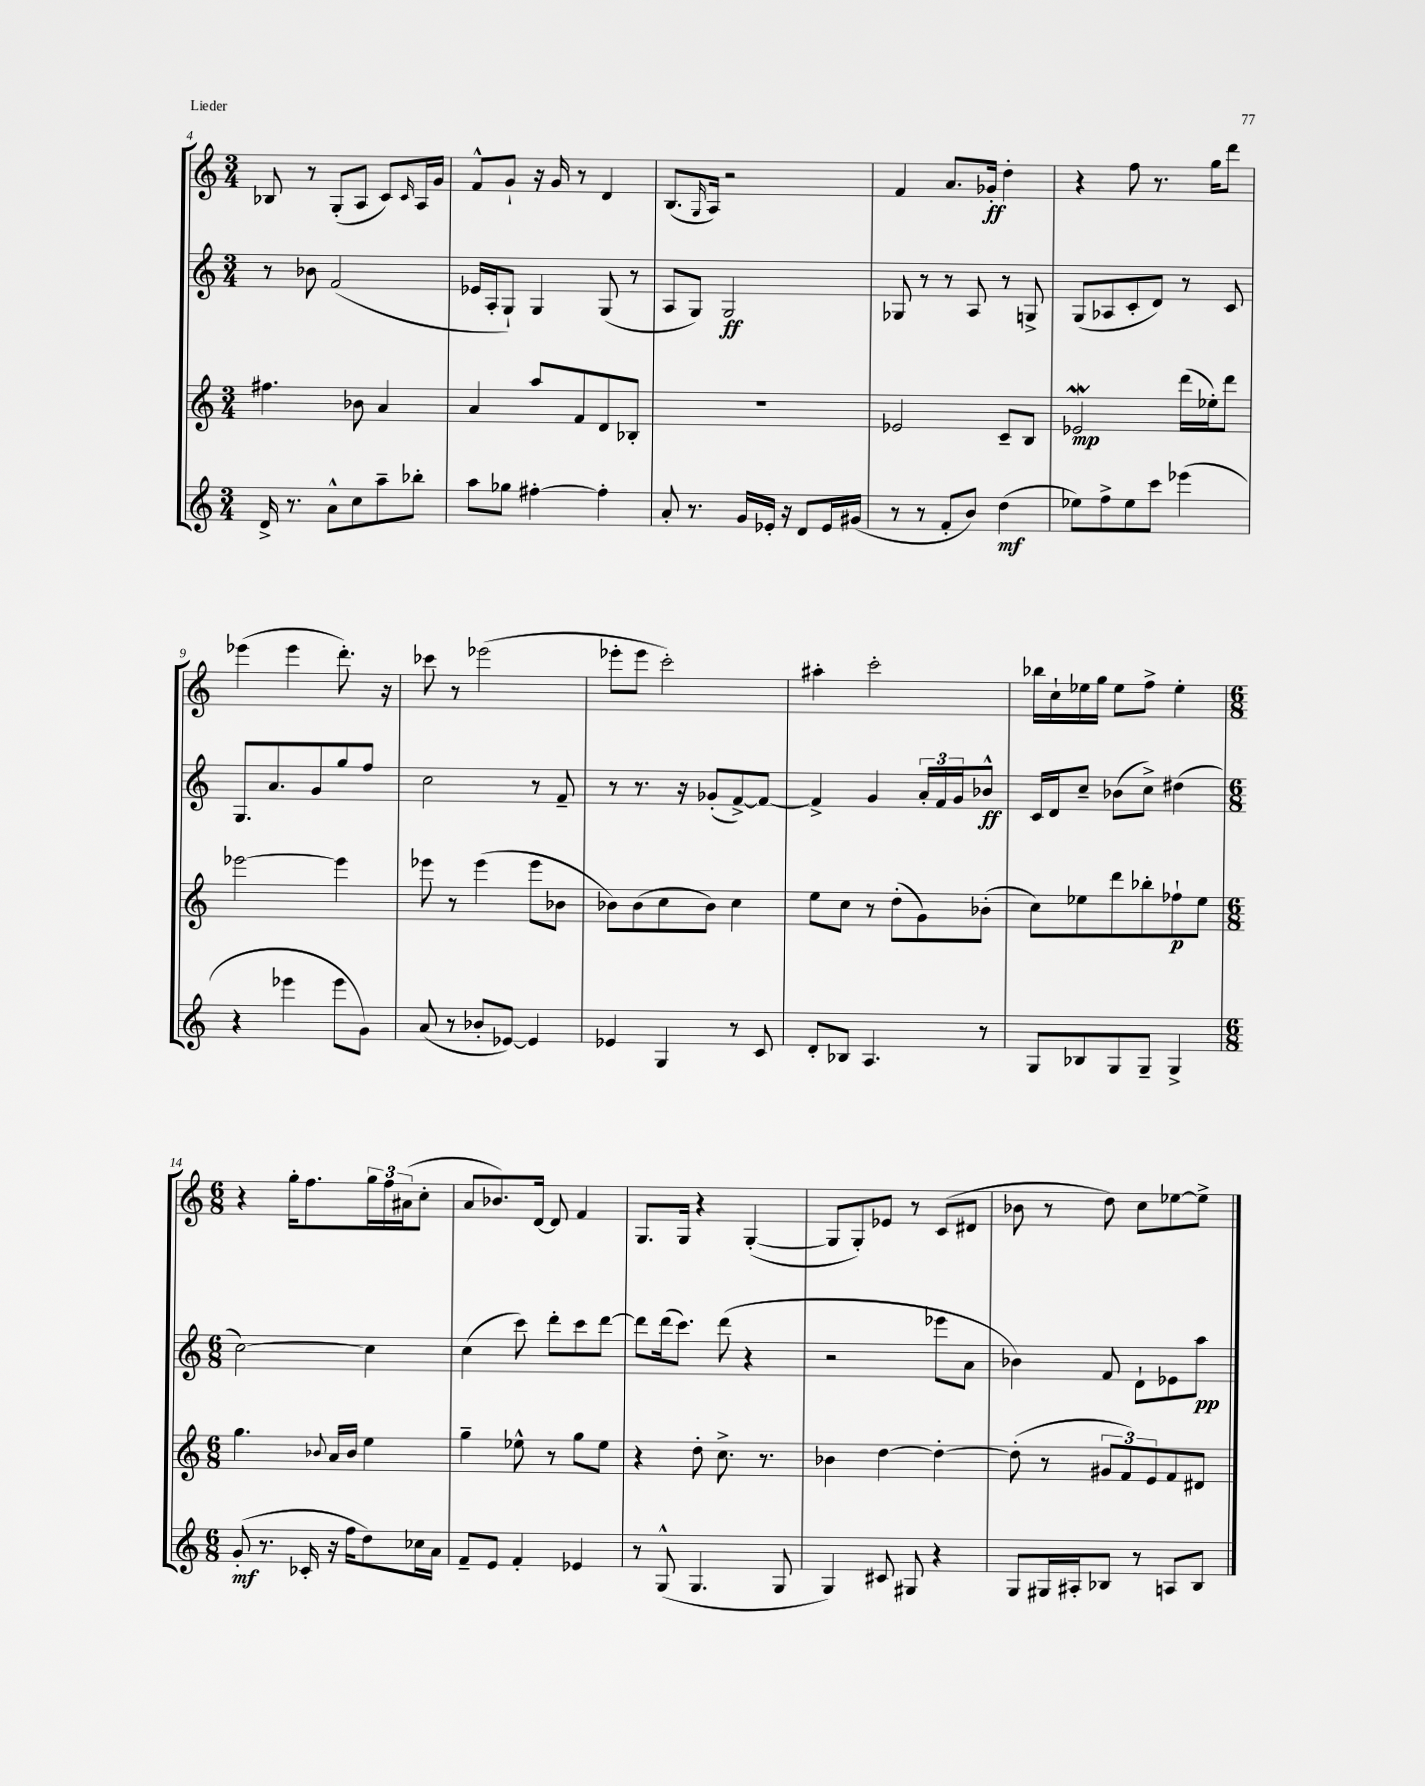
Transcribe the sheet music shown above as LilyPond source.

<<
\new StaffGroup <<
\new Staff = "s0" {
    \clef treble \key c \major \numericTimeSignature \time 3/4
    bes8 r8 g8-.( a8 c'8) \grace { c'16 } a16 g'16 |
    f'8-^ g'8-! r16 g'16 r8 d'4 |
    b8.( \grace { g16 } a16) r2 |
    f'4 a'8. ges'16-.\ff d''4-. |
    r4 f''8 r8. g''16 d'''8 |
    ees'''4( ees'''4 d'''8.-.) r16 |
    ces'''8 r8 ees'''2( |
    ees'''8-. ees'''8 c'''2-.) |
    ais''4-. c'''2-. |
    bes''16 c''16-! ees''16 g''16 ees''8 f''8-> ees''4-. |
    \numericTimeSignature \time 6/8 r4 g''16-. f''8. \tuplet 3/2 { g''16 f''16 ais'16( } c''8-. |
    a'8 bes'8.) d'16~ d'8 f'4 |
    g8. g16 r4 g4~-.( |
    g8 g8-.) ees'8 r8 c'8( dis'8 |
    bes'8 r8 d''8) c''8 ees''8~ ees''8-> \bar "|." |
}
\new Staff = "s1" {
    \clef treble \key c \major \numericTimeSignature \time 3/4
    r8 bes'8 f'2( |
    ees'16 a16-. g8-!) g4 g8( r8 |
    a8 g8) g2\ff |
    ges8 r8 r8 a8 r8 g8-> |
    g8( aes8 c'8-. d'8) r8 c'8 |
    g8. a'8. g'8 g''8 f''8 |
    c''2 r8 f'8-- |
    r8 r8. r16 ges'8-.( f'8~->) f'8~ |
    f'4-> g'4 \tuplet 3/2 { a'16-. f'16 g'16 } bes'8-^\ff |
    c'16 d'16 c''8-- bes'8( c''8->) dis''4( |
    \numericTimeSignature \time 6/8 c''2~) c''4 |
    c''4( c'''8) d'''8-. c'''8 d'''8~ |
    d'''8 d'''16( c'''8.) d'''8( r4 |
    r2 ees'''8 a'8 |
    bes'4) f'8 d'8-! ees'8 a''8\pp \bar "|." |
}
\new Staff = "s2" {
    \clef treble \key c \major \numericTimeSignature \time 3/4
    fis''4. bes'8 a'4 |
    a'4 a''8 f'8 d'8 bes8-. |
    R2. |
    ees'2 c'8-- b8 |
    ees'2\mordent\mp d'''16( ees''16-.) d'''8 |
    ees'''2~ ees'''4 |
    ees'''8 r8 ees'''4( ees'''8 bes'8 |
    bes'8) bes'8( c''8 bes'8) c''4 |
    e''8 c''8 r8 d''8-.( g'8) bes'8-.( |
    c''8) ees''8 d'''8 bes''8-. fes''8-!\p ees''8 |
    \numericTimeSignature \time 6/8 g''4. \appoggiatura { bes'8 } a'16 bes'16 e''4 |
    g''4-- ees''8-^ r8 g''8 ees''8 |
    r4 d''8-. c''8.-> r8. |
    bes'4 d''4~ d''4~-. |
    d''8-.( r8 \tuplet 3/2 { gis'8 f'8) e'8 } f'8 dis'8 \bar "|." |
}
\new Staff = "s3" {
    \clef treble \key c \major \numericTimeSignature \time 3/4
    d'16-> r8. a'8-^ c''8 a''8-- bes''8-. |
    a''8 ges''8 fis''4~-. fis''4-. |
    a'8-. r8. g'16 ees'16-. r16 d'8 ees'16 gis'16( |
    r8 r8 f'8-. b'8) d''4\mf( |
    ees''8) f''8-> ees''8 c'''8 ees'''4( |
    r4 ees'''4 ees'''8 g'8) |
    a'8( r8 bes'8-. ees'8~) ees'4 |
    ees'4 g4 r8 c'8 |
    d'8-. bes8 a4. r8 |
    g8 bes8 g8 g8-- g4-> |
    \numericTimeSignature \time 6/8 g'8-.\mf( r8. ces'16-. r16 f''16 d''8) ces''16 a'16 |
    f'8-- e'8 f'4-. ees'4 |
    r8 g8-^( g4. g8 |
    g4) cis'8 gis8 r4 |
    g8 gis16 ais16-. bes8 r8 a8 bes8 \bar "|." |
}
>>
>>
\layout { \context { \Score currentBarNumber = #4 } }
